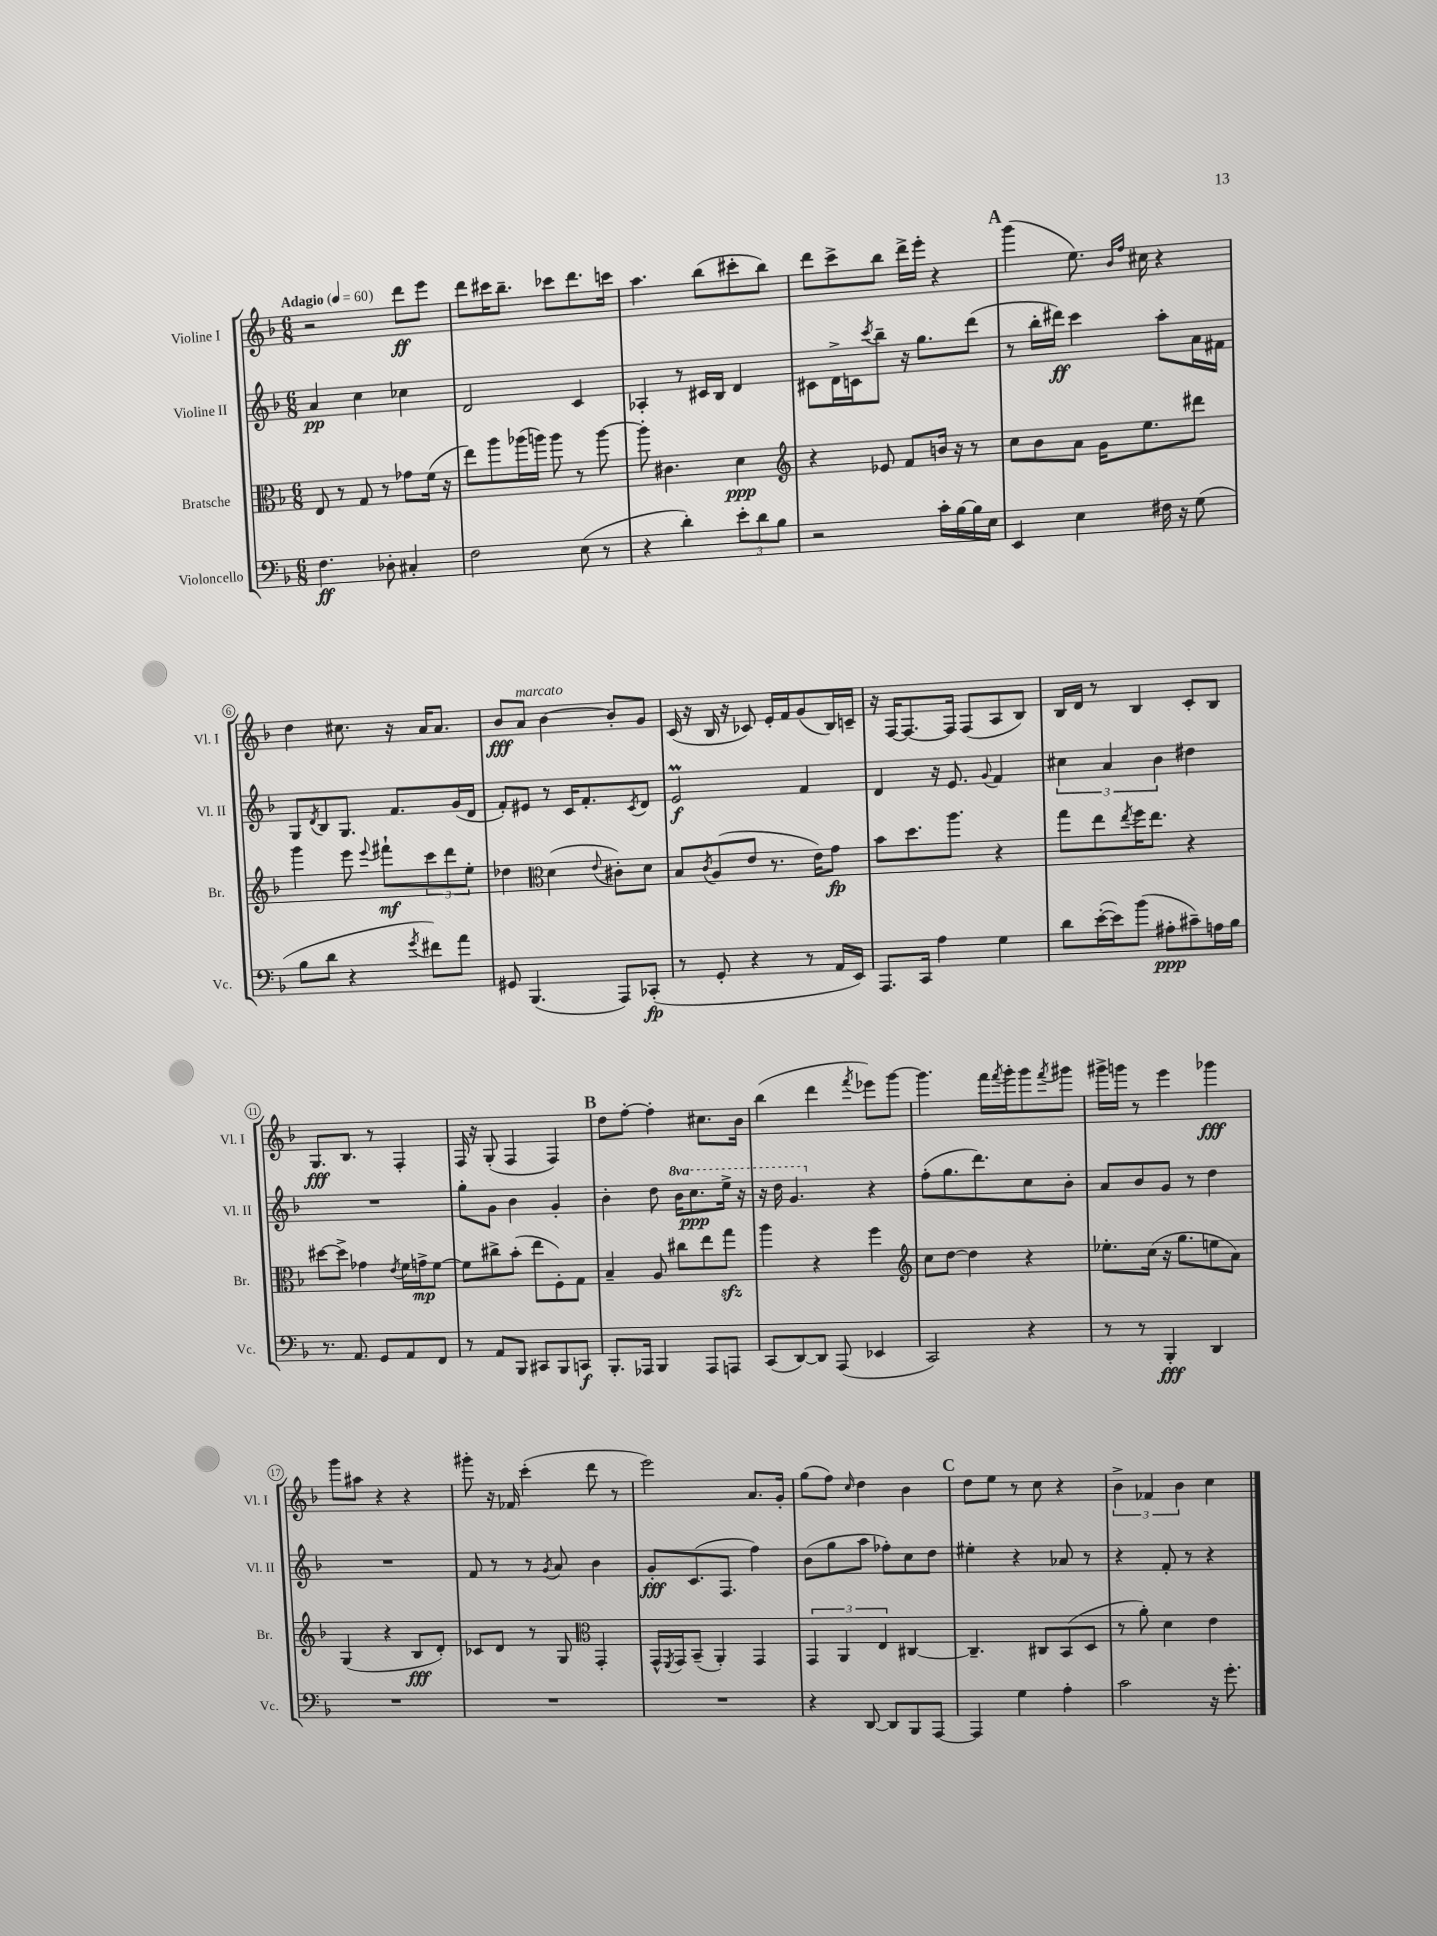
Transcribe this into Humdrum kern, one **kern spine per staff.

**kern	**dynam	**kern	**dynam	**kern	**dynam	**kern	**dynam
*part4	*part4	*part3	*part3	*part2	*part2	*part1	*part1
*staff4	*staff4	*staff3	*staff3	*staff2	*staff2	*staff1	*staff1
*I"Violoncello	*	*I"Bratsche	*	*I"Violine II	*	*I"Violine I	*
*I'Vc.	*	*I'Br.	*	*I'Vl. II	*	*I'Vl. I	*
*clefF4	*	*clefC3	*	*clefG2	*	*clefG2	*
*k[b-]	*	*k[b-]	*	*k[b-]	*	*k[b-]	*
*M6/8	*	*M6/8	*	*M6/8	*	*M6/8	*
*MM60	*	*MM60	*	*MM60	*	*MM60	*
=1	=1	=1	=1	=1	=1	=1	=1
!	!	!	!	!	!	!LO:TX:a:B:t=Adagio	!
4.F\	ff	8E/	.	4a/	pp	2r	.
.	.	8r	.	.	.	.	.
.	.	8G/	.	4cc\	.	.	.
8D-X'\	.	8r	.	.	.	.	.
4C#X'/	.	8g-X\L	.	4cc-X\	.	8ddd\L	ff
.	.	(16f\Jk	.	.	.	8eee\J	.
.	.	16r	.	.	.	.	.
=2	=2	=2	=2	=2	=2	=2	=2
2F\	.	8ee\L)	.	2d/	.	8ddd\L	.
.	.	8aa\	.	.	.	16ccc#X\K	.
.	.	.	.	.	.	8.bb-~\J	.
.	.	(16aa-X\L	.	.	.	.	.
.	.	16aan\JJ)	.	.	.	.	.
.	.	8aa\	.	.	.	8ccc-X\L	.
(8E\	.	8r	.	4c/	.	8.ddd\	.
8r	.	[8aa\	.	.	.	.	.
.	.	.	.	.	.	16cccn\Jk	.
=3	=3	=3	=3	=3	=3	=3	=3
4r	.	8aa'\]	.	4A-X'/	.	4.aa\	.
.	.	4.c#X\	.	.	.	.	.
4d'\)	.	.	.	8r	.	.	.
.	.	.	.	16c#X/LL	.	(8bb-\L	.
.	.	.	.	16B-/JJ	.	.	.
12e'\L	.	4d\	ppp	4d/	.	8ccc#X'\	.
12d\	.	.	.	.	.	.	.
.	.	.	.	.	.	8bb-\J)	.
12B-\J	.	.	.	.	.	.	.
=4	=4	=4	=4	=4	=4	=4	=4
*	*	*clefG2	*	*	*	*	*
2r	.	4r	.	8c#X\L	.	8ddd\L	.
.	.	.	.	16d^\L	.	8ccc^\	.
.	.	.	.	16cn\J	.	.	.
.	.	.	.	8qccc/	.	.	.
.	.	8e-X/	.	8bb-~\J	.	8bb-\J	.
.	.	8f/L	.	16r	.	16ddd^\LL	.
.	.	.	.	8.gg\L	.	16eee'\JJ	.
16c'\LL	.	16bn/Jk	.	.	.	4r	.
[16B-\	.	16r	.	.	.	.	.
16B-\]	.	8r	.	(8ddd\J	.	.	.
16E\JJ	.	.	.	.	.	.	.
!!LO:REH:place=s1:t=A
=5	=5	=5	=5	=5	=5	=5	=5
4EE/	.	8cc\L	.	8r	.	(4ggg\	.
.	.	8b-\	.	16bb-'\LL	.	.	.
.	.	.	.	16ddd#X\JJ)	ff	.	.
4E\	.	8a\J	.	4ccc\	.	8.ee\)	.
.	.	16g\KL	.	.	.	.	.
.	.	.	.	.	.	16qqb-/LL	.
.	.	.	.	.	.	16qqff/JJ	.
.	.	8.ee\	.	.	.	16cc#X\	.
16F#X\	.	.	.	8aa'\L	.	4r	.
16r	.	.	.	.	.	.	.
(8G\	.	8ddd#X\J	.	16a\L	.	.	.
.	.	.	.	16f#X\JJ	.	.	.
!!LO:LB:g=z
=6	=6	=6	=6	=6	=6	=6	=6
8B-\L	.	4ggg\	.	8G/L	.	4dd\	.
.	.	.	.	8qd/	.	.	.
8d\J	.	.	.	8B-/	.	.	.
4r	.	8eee\	.	8.G/J	.	8.cc#X\	.
.	.	8qqeee/	.	.	.	.	.
.	.	8fff#X`\L	mf	.	.	.	.
.	.	.	.	8.f/L	.	16r	.
8qg/	.	.	.	.	.	.	.
8f#X\L)	.	12ccc\	.	.	.	16a/KL	.
.	.	.	.	.	.	8.a/J	.
.	.	12ddd\	.	.	.	.	.
8a\J	.	.	.	(16g/L	.	.	.
.	.	12ee'\J	.	.	.	.	.
.	.	.	.	16d/JJ	.	.	.
=7	=7	=7	=7	=7	=7	=7	=7
8GG#X/	.	4dd-X\	.	8f'/L)	.	8b-/L	fff
!	!	!	!	!	!	!LO:TX:a:i:t=marcato	!
(4.BBB-/	.	.	.	8e#X/J	.	8a/J	.
*	*	*clefC3	*	*	*	*	*
.	.	(4d\	.	8r	.	[4b-\	.
.	.	.	.	16c/KL	.	.	.
.	.	.	.	8.f'/	.	.	.
.	.	8qqe/	.	.	.	.	.
8AAA/L)	.	8c#X'\L)	.	.	.	8b-'/L]	.
.	.	.	.	8qc/	.	.	.
(8CC-X'/J	fp	8d\J	.	8d/J	.	8g/J	.
=8	=8	=8	=8	=8	=8	=8	=8
8r	.	8B-/L	.	2em/	f	(16c/	.
.	.	.	.	.	.	16r	.
.	.	8qc/	.	.	.	.	.
8GG'/	.	(8A/	.	.	.	16B-/	.
.	.	.	.	.	.	16r	.
4r	.	8e/J	.	.	.	8c-X/)	.
.	.	8.r	.	.	.	16e'/LL	.
.	.	.	.	.	.	16f/J	.
8r	.	.	.	4f/	.	(8g/	.
.	.	16e\KL)	.	.	.	.	.
16AA/LL	.	8g\J	fp	.	.	16B-/L)	.
16EE/JJ)	.	.	.	.	.	16cn~/JJ	.
=9	=9	=9	=9	=9	=9	=9	=9
8.AAA/L	.	8b-\L	.	4d/	.	16r	.
.	.	.	.	.	.	[16F/KL	.
.	.	8.dd\	.	.	.	8.F/_	.
16CC/Jk	.	.	.	.	.	.	.
4A\	.	.	.	16r	.	.	.
.	.	8.aa\J	.	8.e/	.	16F/Jk]	.
.	.	.	.	.	.	(8F/L	.
.	.	.	.	8qqg/	.	.	.
4G\	.	4r	.	4f/	.	8A/	.
.	.	.	.	.	.	8B-/J)	.
=10	=10	=10	=10	=10	=10	=10	=10
8d\L	.	8gg\L	.	6cc#X\	.	16B-/LL	.
.	.	.	.	.	.	16d/JJ	.
([16e'\L	.	8ee\	.	.	.	8r	.
.	.	.	.	6a/	.	.	.
16e\J])	.	.	.	.	.	.	.
.	.	8qee/	.	.	.	.	.
(8b-\J	.	16ff\K	.	.	.	4B-/	.
.	.	8.ee\J	.	.	.	.	.
.	.	.	.	6b-\	.	.	.
8A#X'\L	ppp	.	.	.	.	.	.
8c#X~\)	.	4r	.	4dd#X\	.	8c'/L	.
16An\L	.	.	.	.	.	8B-/J	.
16B-\JJ	.	.	.	.	.	.	.
!!LO:LB:g=z
=11	=11	=11	=11	=11	=11	=11	=11
8.r	.	[8dd#X\L	.	2.r	.	8.G/L	fff
.	.	8dd#^\J]	.	.	.	.	.
8.AA/	.	.	.	.	.	8.B-/J	.
.	.	4g-X\	.	.	.	.	.
8GG/L	.	.	.	.	.	8r	.
.	.	8qe/	.	.	.	.	.
8AA/	.	16f\LL	.	.	.	4F'/	.
.	.	16gn^\J	mp	.	.	.	.
8FF/J	.	[8f\J	.	.	.	.	.
=12	=12	=12	=12	=12	=12	=12	=12
8r	.	8f\L]	.	8gg'\L	.	16F/	.
.	.	.	.	.	.	16r	.
8AA/L	.	8cc#X^\	.	8g\J	.	(8G'/	.
8BBB-/J	.	(8b-'\J	.	4b-\	.	4F/	.
8CC#X/L	.	8ee\L	.	.	.	.	.
8BBB-/	.	8F'\)	.	4g'/	.	4F/)	.
8CCn/J	f	8G\J	.	.	.	.	.
!!LO:REH:place=s1:t=B
=13	=13	=13	=13	=13	=13	=13	=13
8.BBB-'/L	.	4B-~/	.	4b-'\	.	8dd\L	.
.	.	.	.	.	.	[8ff'\J	.
16AAA-X/Jk	.	.	.	.	.	.	.
4BBB-/	.	8A/	.	8dd\	.	4ff'\]	.
*	*	*	*	*8va	*	*	*
.	.	8cc#X\L	.	16bb-\KL	.	.	.
.	.	.	.	8.ccc\	ppp	.	.
8AAA-/L	.	8ee\	.	.	.	8.cc#X\L	.
8AAAn/J	.	8ggzz\J	.	16eee^\Jk	.	.	.
.	.	.	.	16r	.	16b-\Jk	.
=14	=14	=14	=14	=14	=14	=14	=14
(8CC/L	.	4aa\	.	16r	.	(4bb-\	.
.	.	.	.	16ddd\	.	.	.
[8DD/)	.	.	.	4.gg/	.	.	.
8DD/J]	.	4r	.	.	.	4ddd\	.
(8AAA/	.	.	.	.	.	.	.
.	.	.	.	.	.	8qfff/	.
*	*	*	*	*X8va	*	*	*
4EE-X/	.	4ff\	.	4r	.	8eee-X\L)	.
.	.	.	.	.	.	[8ggg\J	.
=15	=15	=15	=15	=15	=15	=15	=15
*	*	*clefG2	*	*	*	*	*
2CC/)	.	8cc\L	.	(8ff'\L	.	4.ggg\]	.
.	.	[8dd\J	.	8.gg\	.	.	.
.	.	4dd\]	.	.	.	.	.
.	.	.	.	8.ddd\)	.	.	.
.	.	.	.	.	.	16fff\LL	.
.	.	.	.	.	.	8qfff/	.
.	.	.	.	.	.	16ggg'\J	.
4r	.	4r	.	8cc\	.	8ggg\	.
.	.	.	.	.	.	8qfff/	.
.	.	.	.	8b-'\J	.	8ggg#X\J	.
=16	=16	=16	=16	=16	=16	=16	=16
8r	.	8.ee-X'\L	.	8a/L	.	16ggg#X^\LL	.
.	.	.	.	.	.	16gggn\JJ	.
8r	.	.	.	8b-/	.	8r	.
.	.	(16cc\Jk	.	.	.	.	.
4BBB-'/	fff	16r	.	8g/J	.	4eee\	.
.	.	8.gg\L	.	.	.	.	.
.	.	.	.	8r	.	.	.
4DD/	.	8een\	.	4dd\	.	4ggg-X\	fff
.	.	8a\J)	.	.	.	.	.
!!LO:LB:g=z
=17	=17	=17	=17	=17	=17	=17	=17
2.r	.	(4G/	.	2.r	.	8ggg\L	.
.	.	.	.	.	.	8aa#X\J	.
.	.	4r	.	.	.	4r	.
.	.	8B-/L	fff	.	.	4r	.
.	.	8d'/J)	.	.	.	.	.
=18	=18	=18	=18	=18	=18	=18	=18
2.r	.	8c-X/L	.	8f/	.	8ggg#X'\	.
.	.	8d/J	.	8r	.	16r	.
.	.	.	.	.	.	16f-X/	.
.	.	8r	.	8r	.	(4ccc'\	.
.	.	.	.	8qg/	.	.	.
.	.	8G/	.	8a/	.	.	.
*	*	*clefC3	*	*	*	*	*
.	.	4GG'/	.	4b-\	.	8ddd\	.
.	.	.	.	.	.	8r	.
=19	=19	=19	=19	=19	=19	=19	=19
2.r	.	16GG^^/LL	.	8g'/L	fff	2eee\)	.
.	.	8qFF/	.	.	.	.	.
.	.	16GG/J	.	.	.	.	.
.	.	(8BB-~/J	.	(8.c/	.	.	.
.	.	4AA'/)	.	.	.	.	.
.	.	.	.	8.F/J	.	.	.
.	.	4GG/	.	4ff\)	.	8.a/L	.
.	.	.	.	.	.	16g'/Jk	.
=20	=20	=20	=20	=20	=20	=20	=20
4r	.	6GG/	.	(8b-\L	.	(8gg\L	.
.	.	.	.	8gg\	.	8ff\J)	.
.	.	6AA/	.	.	.	.	.
.	.	.	.	.	.	16qqcc/	.
[8DD/	.	.	.	8aa\J	.	4dd\	.
.	.	6E/	.	.	.	.	.
8DD/L]	.	.	.	8ff-X'\L)	.	.	.
8BBB-/	.	[4C#X/	.	8cc\	.	4b-\	.
[8AAA/J	.	.	.	8dd\J	.	.	.
!!LO:REH:place=s1:t=C
=21	=21	=21	=21	=21	=21	=21	=21
4AAA/]	.	4.C#~/]	.	4ee#X'\	.	8dd\L	.
.	.	.	.	.	.	8ee\J	.
4G\	.	.	.	4r	.	8r	.
.	.	8C#X/L	.	.	.	8cc\	.
4A'\	.	(8BB-/	.	8a-X/	.	4r	.
.	.	8D/J	.	8r	.	.	.
=22	=22	=22	=22	=22	=22	=22	=22
2c\	.	8r	.	4r	.	6b-^\	.
.	.	8a'\)	.	.	.	.	.
.	.	.	.	.	.	6f-X/	.
.	.	4d\	.	8f'/	.	.	.
.	.	.	.	.	.	6b-\	.
.	.	.	.	8r	.	.	.
16r	.	4e\	.	4r	.	4cc\	.
8.g'\	.	.	.	.	.	.	.
==	==	==	==	==	==	==	==
*-	*-	*-	*-	*-	*-	*-	*-
